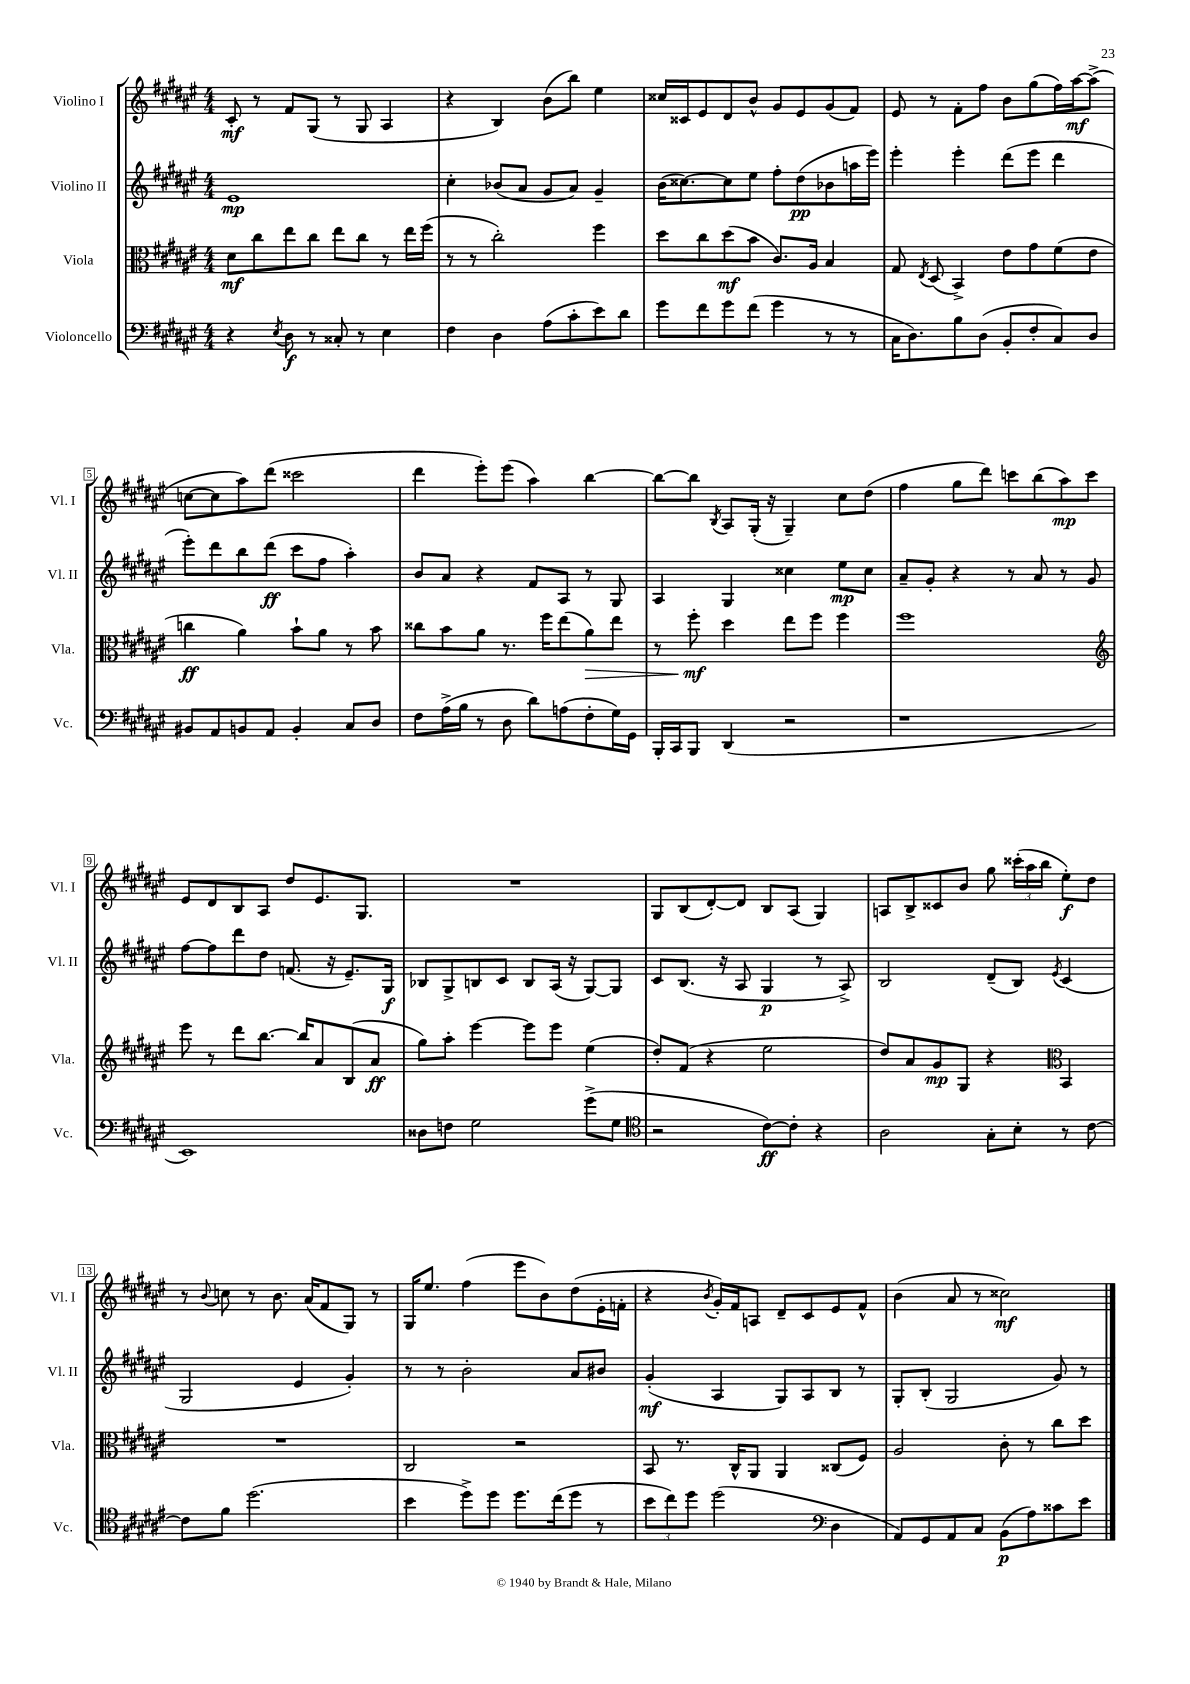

**kern	**dynam	**kern	**dynam	**kern	**dynam	**kern	**dynam
*part4	*part4	*part3	*part3	*part2	*part2	*part1	*part1
*staff4	*staff4	*staff3	*staff3	*staff2	*staff2	*staff1	*staff1
*I"Violoncello	*	*I"Viola	*	*I"Violino II	*	*I"Violino I	*
*I'Vc.	*	*I'Vla.	*	*I'Vl. II	*	*I'Vl. I	*
*clefF4	*	*clefC3	*	*clefG2	*	*clefG2	*
*k[f#c#g#d#a#e#]	*	*k[f#c#g#d#a#e#]	*	*k[f#c#g#d#a#e#]	*	*k[f#c#g#d#a#e#]	*
*M4/4	*	*M4/4	*	*M4/4	*	*M4/4	*
=1	=1	=1	=1	=1	=1	=1	=1
4r	.	8d#\L	mf	1e#	mp	8c#'/	mf
.	.	8cc#\	.	.	.	8r	.
8qE#/	.	.	.	.	.	.	.
8D#\	f	8ee#\	.	.	.	8f#/L	.
8r	.	8cc#\J	.	.	.	(8G#/J	.
8C##X'/	.	8ee#\L	.	.	.	8r	.
8r	.	8cc#\J	.	.	.	8G#/	.
4E#\	.	8r	.	.	.	4A#/	.
.	.	16ee#\LL	.	.	.	.	.
.	.	(16ff#\JJ	.	.	.	.	.
=2	=2	=2	=2	=2	=2	=2	=2
4F#\	.	8r	.	4cc#'\	.	4r	.
.	.	8r	.	.	.	.	.
4D#\	.	2cc#'\)	.	(8b-X/L	.	4B/)	.
.	.	.	.	8a#/J	.	.	.
(8A#\L	.	.	.	8g#/L	.	(8b\L	.
8c#'\	.	.	.	8a#/J)	.	8bb\J)	.
8e#\)	.	4ff#\	.	4g#~/	.	4ee#\	.
8d#\J	.	.	.	.	.	.	.
=3	=3	=3	=3	=3	=3	=3	=3
8g#\L	.	8dd#\L	.	(16b\KL	.	16cc##X/LL	.
.	.	.	.	[8.cc##X\)	.	16c##X/J	.
8f#\	.	8cc#\	.	.	.	8e#/	.
8g#\	.	(8dd#\	mf	8cc##\]	.	8d#/	.
(8f#\J	.	8b\J	.	8ee#\J	.	8b^^/J	.
4g#\	.	8.c#/L)	.	8ff#'\L	.	8g#/L	.
.	.	.	.	(8dd#\	pp	8e#/	.
.	.	16A#/Jk	.	.	.	.	.
8r	.	4B/	.	8b-X\	.	(8g#/	.
8r	.	.	.	16aan\L	.	8f#/J)	.
.	.	.	.	16eee#\JJ)	.	.	.
=4	=4	=4	=4	=4	=4	=4	=4
16C#\KL	.	8G#/	.	4eee#'\	.	8e#/	.
8.D#\)	.	.	.	.	.	.	.
.	.	8qE#/	.	.	.	.	.
.	.	(8D#/	.	.	.	8r	.
8B\	.	4BB^/)	.	4eee#'\	.	8f#'\L	.
(8D#\J	.	.	.	.	.	8ff#\J	.
8BB'/L	.	8e#\L	.	(8ddd#\L	.	8b\L	.
8F#'/	.	8g#\	.	8eee#\J	.	(8gg#\	.
8C#/)	.	(8f#\	.	4ddd#\	.	16ff#\L)	.
.	.	.	.	.	.	[16aa#\J	mf
8D#/J	.	8e#\J	.	.	.	(8aa#^\J]	.
!!LO:LB:g=z
=5	=5	=5	=5	=5	=5	=5	=5
8BB#X/L	.	4ccn\	ff	8eee#'\L)	.	[8ccn\L	.
8AA#/	.	.	.	8ddd#\	.	8cc\]	.
8BBn/	.	4a#\)	.	8bb\	.	8aa#\)	.
8AA#/J	.	.	.	(8ddd#\J	ff	(8ddd#\J	.
4BB'/	.	8b`\L	.	8ccc#\L	.	2ccc##X\	.
.	.	8a#\J	.	8ff#\J	.	.	.
8C#/L	.	8r	.	4aa#'\)	.	.	.
8D#/J	.	8b\	.	.	.	.	.
=6	=6	=6	=6	=6	=6	=6	=6
8F#\L	.	8cc##X\L	.	8b/L	.	4ddd#\	.
(16A#^\L	.	8b\	.	8a#/J	.	.	.
16B\JJ	.	.	.	.	.	.	.
8r	.	8a#\J	.	4r	.	8eee#'\L)	.
8D#\	.	8.r	.	.	.	(8eee#\J	.
8d#\L)	.	.	.	8f#/L	.	4aa#\)	.
.	.	16ff#\KL	.	.	.	.	.
(8An\	.	(8ee#\	.	8A#/J	.	.	.
!	!	!	!LO:HP:b	!	!	!	!
8F#'\	.	8a#\)	>	8r	.	[4bb\	.
16G#\L)	.	8ee#\J	.	8G#/	.	.	.
16GG#\JJ	.	.	.	.	.	.	.
=7	=7	=7	=7	=7	=7	=7	=7
16BBB'/LL	.	8r	.	4A#/	.	8bb\L_	.
16CC#/J	.	.	.	.	.	.	.
8BBB/J	.	8ff#'\	mf	.	.	8bb\J]	.
.	.	.	.	.	.	8qB/	.
(4DD#/	.	4dd#\	]	4G#/	.	8A#/L	.
.	.	.	.	.	.	(16G#'/Jk	.
.	.	.	.	.	.	16r	.
2r	.	8ee#\L	.	4cc##X\	.	4G#~/)	.
.	.	8ff#\J	.	.	.	.	.
.	.	4ff#\	.	8ee#\L	mp	8cc#\L	.
.	.	.	.	8cc##\J	.	(8dd#\J	.
=8	=8	=8	=8	=8	=8	=8	=8
1r	.	1ff#	.	8a#~/L	.	4ff#\	.
.	.	.	.	8g#'/J	.	.	.
.	.	.	.	4r	.	8gg#\L	.
.	.	.	.	.	.	8ddd#\J)	.
.	.	.	.	8r	.	8cccn\L	.
.	.	.	.	8a#/	.	(8bb\	.
.	.	.	.	8r	.	8aa#\)	mp
.	.	.	.	8g#/	.	8ccc\J	.
!!LO:LB:g=z
=9	=9	=9	=9	=9	=9	=9	=9
*	*	*clefG2	*	*	*	*	*
1EE#)	.	8eee#\	.	[8ff#\L	.	8e#/L	.
.	.	8r	.	8ff#\]	.	8d#/	.
.	.	8ddd#\L	.	8ddd#\	.	8B/	.
.	.	[8.bb\J	.	8dd#\J	.	8A#/J	.
.	.	.	.	(8.fn/	.	8dd#/L	.
.	.	16bb/KL]	.	.	.	.	.
.	.	8a#/	.	.	.	8.e#/	.
.	.	.	.	16r	.	.	.
.	.	(8B/	.	8.e#~/L)	.	.	.
.	.	.	.	.	.	8.G#/J	.
.	.	8a#/J	ff	.	.	.	.
.	.	.	.	16G#/Jk	f	.	.
=10	=10	=10	=10	=10	=10	=10	=10
8D##X\L	.	8gg#\L)	.	8B-X/L	.	1r	.
8Fn\J	.	8aa#'\J	.	8G#^/	.	.	.
2G#\	.	[4eee#\	.	8Bn/	.	.	.
.	.	.	.	8c#/J	.	.	.
.	.	8eee#\L]	.	8B/L	.	.	.
.	.	8eee#\J	.	(16A#/Jk	.	.	.
.	.	.	.	16r	.	.	.
(8g#^\L	.	(4ee#\	.	[8G#/L)	.	.	.
8G#\J	.	.	.	8G#/J]	.	.	.
=11	=11	=11	=11	=11	=11	=11	=11
*clefC4	*	*	*	*	*	*	*
2r	.	8dd#'/L)	.	8c#/L	.	8G#/L	.
.	.	(8f#/J	.	(8.B/J	.	(8B/	.
.	.	4r	.	.	.	[8d#'/)	.
.	.	.	.	16r	.	.	.
.	.	.	.	8A#/	.	8d#/J]	.
[8c#\L)	ff	2ee#\	.	4G#/	p	8B/L	.
8c#'\J]	.	.	.	.	.	(8A#/J	.
4r	.	.	.	8r	.	4G#/)	.
.	.	.	.	8A#^/)	.	.	.
=12	=12	=12	=12	=12	=12	=12	=12
2A#\	.	8dd#/L)	.	2B/	.	8An/L	.
.	.	8a#/	.	.	.	8B^/	.
.	.	8g#/	mp	.	.	8c##X/	.
.	.	8G#/J	.	.	.	8b/J	.
8G#'\L	.	4r	.	(8d#~/L	.	8gg#\	.
8B'\J	.	.	.	8B/J)	.	(24ccc##X'\LL	.
.	.	.	.	.	.	24aa#\	.
.	.	.	.	.	.	24bb\JJ	.
*	*	*clefC3	*	*	*	*	*
.	.	.	.	8qe#/	.	.	.
8r	.	4BB/	.	(4c#/	.	8ee#'\L)	f
[8c#\	.	.	.	.	.	8dd#\J	.
!!LO:LB:g=z
=13	=13	=13	=13	=13	=13	=13	=13
8c#\L]	.	1r	.	2G#/	.	8r	.
.	.	.	.	.	.	8qqb/	.
8f#\J	.	.	.	.	.	8ccn\	.
(2.dd#\	.	.	.	.	.	8r	.
.	.	.	.	.	.	8.b\	.
.	.	.	.	4e#/	.	.	.
.	.	.	.	.	.	(16a#/KL	.
.	.	.	.	.	.	8f#/	.
.	.	.	.	4g#'/)	.	8G#/J)	.
.	.	.	.	.	.	8r	.
=14	=14	=14	=14	=14	=14	=14	=14
4b\	.	2C#/	.	8r	.	16G#/KL	.
.	.	.	.	.	.	8.ee#/J	.
.	.	.	.	8r	.	.	.
8dd#^\L)	.	.	.	2b'\	.	(4ff#\	.
8dd#\J	.	.	.	.	.	.	.
8.dd#\L	.	2r	.	.	.	8eee#\L	.
.	.	.	.	.	.	8b\)	.
(16cc#\k	.	.	.	.	.	.	.
8dd#\J	.	.	.	8a#/L	.	(8dd#\	.
8r	.	.	.	8b#X/J	.	16e#'\L	.
.	.	.	.	.	.	16fn'\JJ	.
=15	=15	=15	=15	=15	=15	=15	=15
12b\L	.	8BB/	.	(4g#'/	mf	4r	.
12cc#\)	.	.	.	.	.	.	.
.	.	8.r	.	.	.	.	.
12dd#\J	.	.	.	.	.	.	.
.	.	.	.	.	.	8qb/	.
(2dd#\	.	.	.	4A#/	.	16g#'/LL)	.
.	.	16C#^^/KL	.	.	.	16f#/J	.
.	.	8AA#/J	.	.	.	8An/J	.
.	.	4AA#/	.	8G#/L)	.	8d#~/L	.
.	.	.	.	8A#/	.	8c#/	.
*clefF4	*	*	*	*	*	*	*
4D#\	.	(8C##X/L	.	8B/J	.	8e#/	.
.	.	8F#/J)	.	8r	.	8f#^^/J	.
=16	=16	=16	=16	=16	=16	=16	=16
8AA#/L)	.	2A#/	.	8G#'/L	.	(4b\	.
8GG#/	.	.	.	(8B'/J	.	.	.
8AA#/	.	.	.	2G#/	.	8a#/	.
8C#/J	.	.	.	.	.	8r	.
(8BB\L	p	8c#'\	.	.	.	2cc##X\)	mf
8A#\)	.	8r	.	.	.	.	.
8c##X\	.	8cc#\L	.	8g#/)	.	.	.
8e#\J	.	8dd#\J	.	8r	.	.	.
==	==	==	==	==	==	==	==
*-	*-	*-	*-	*-	*-	*-	*-
